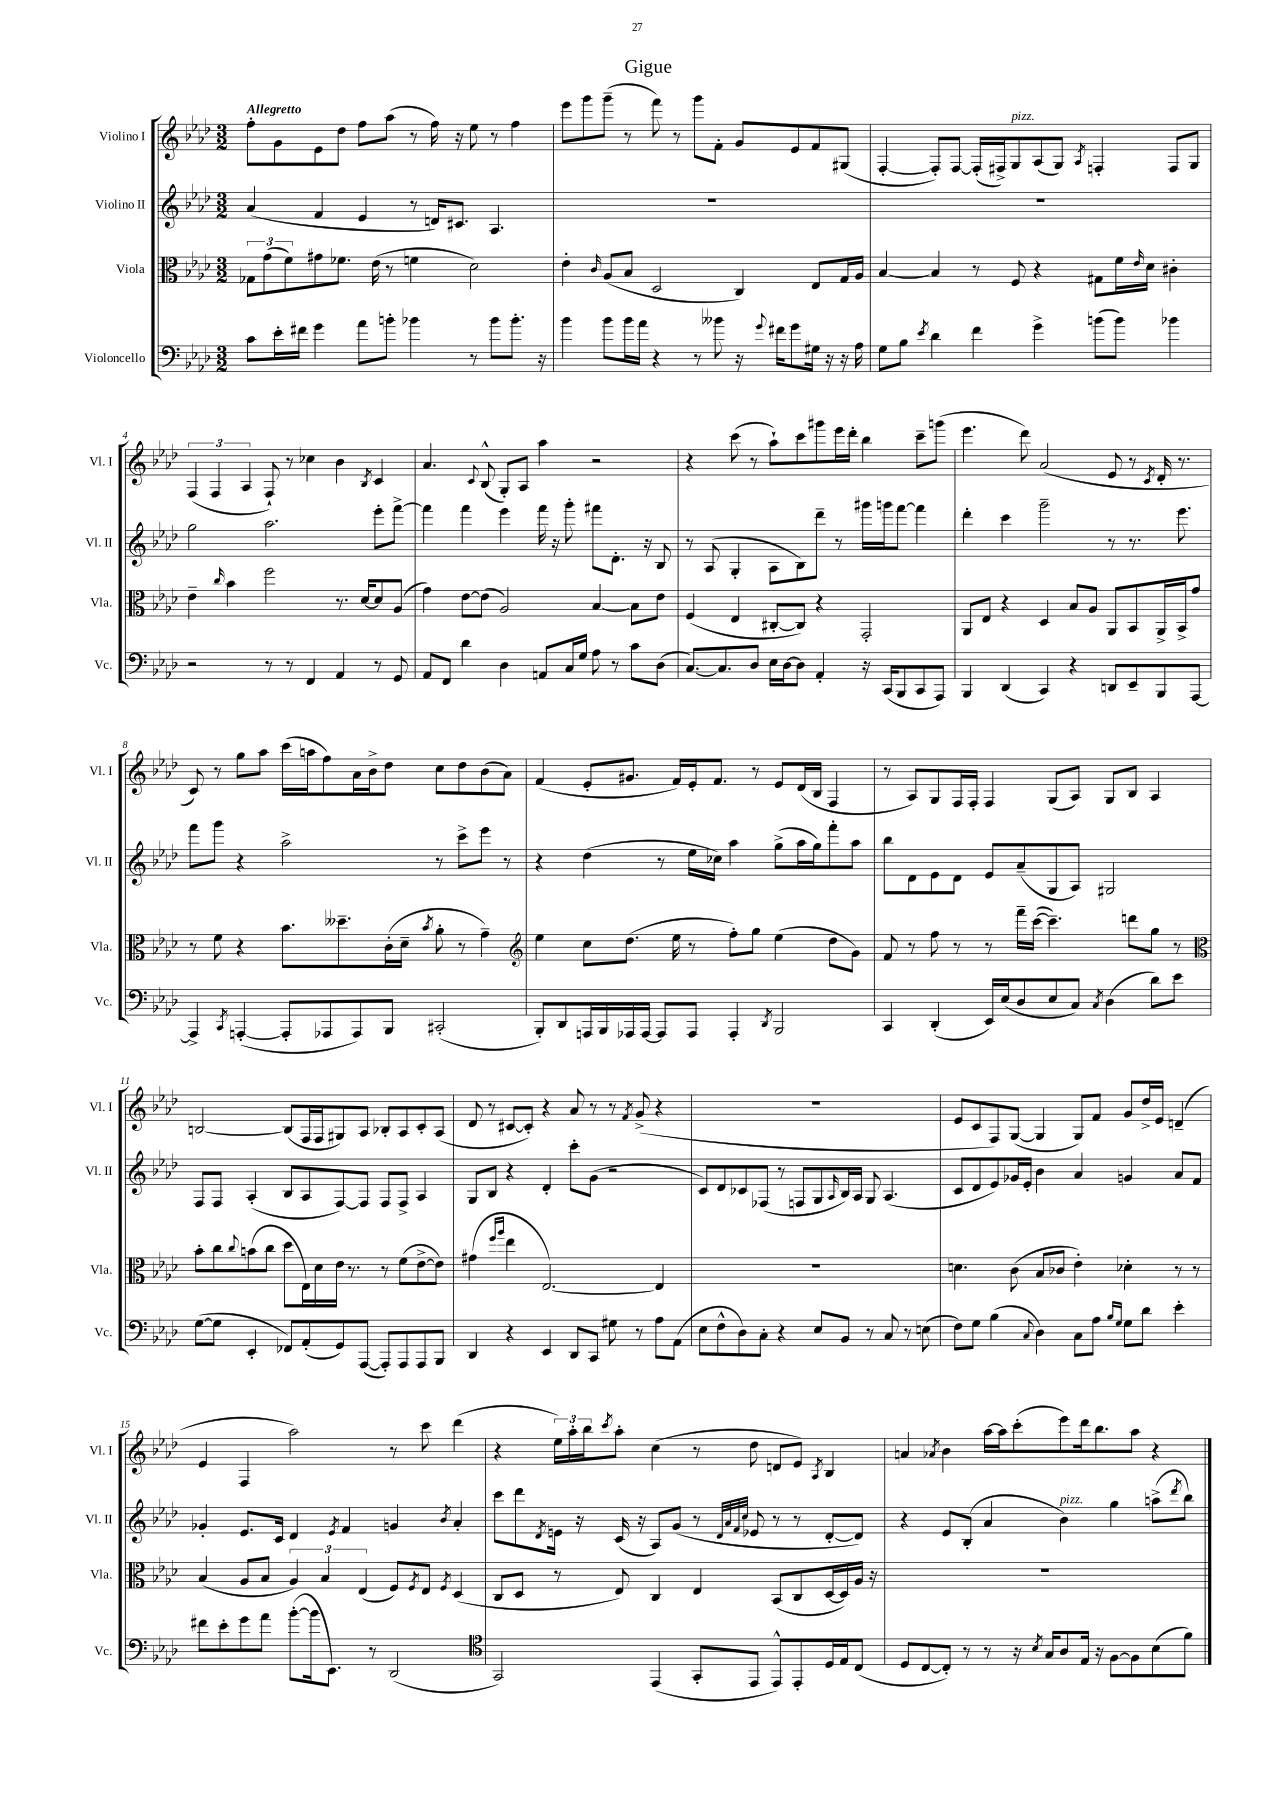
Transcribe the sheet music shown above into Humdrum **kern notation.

**kern	**kern	**kern	**kern
*part4	*part3	*part2	*part1
*staff4	*staff3	*staff2	*staff1
*I"Violoncello	*I"Viola	*I"Violino II	*I"Violino I
*I'Vc.	*I'Vla.	*I'Vl. II	*I'Vl. I
*clefF4	*clefC3	*clefG2	*clefG2
*k[b-e-a-d-]	*k[b-e-a-d-]	*k[b-e-a-d-]	*k[b-e-a-d-]
*M3/2	*M3/2	*M3/2	*M3/2
=1	=1	=1	=1
!	!	!	!LO:TX:a:B:t=Allegretto
8c\L	12G-X\L	(4a-/	8ff'\L
.	(12g\	.	.
16e-'\L	.	.	8g\
.	12f\)	.	.
16f#X\JJ	.	.	.
4g\	8g#X\	4f/	8e-\
.	8.f-X\J	.	8dd-\J
8a-\L	.	4e-/	8ff\L
.	(16e-\	.	.
8bn'\J	8r	.	(8aa-\J
4b-X\	4fn\	8r	8r
.	.	16dn/KL)	16ff\)
.	.	8.c#X/J	16r
8r	2d-\)	.	8ee-\
8b-\L	.	4.A-/	8r
8.b-'\J	.	.	4ff\
16r	.	.	.
=2	=2	=2	=2
4b-\	4e-'\	1.r	8eee-\L
.	.	.	8ggg\
.	16qqc/	.	.
8b-\L	(8A-/L	.	(8ggg~\J
16b-\L	8B-/J	.	8r
16a-\JJ	.	.	.
4r	2D-/	.	8fff\)
.	.	.	8r
8r	.	.	8ggg\L
8b--X\	.	.	8f'\J
16r	4C/)	.	8g/L
8qqg/	.	.	.
16f#X\KL	.	.	.
8g\	.	.	8e-/
16G#X\Jk	8E-/L	.	8f/
16r	.	.	.
16r	16G/L	.	(8G#X/J
16A-\	16A-/JJ	.	.
=3	=3	=3	=3
8G\L	[4B-/	1.r	[4F'/
8B-\J	.	.	.
8qe-/	.	.	.
4d-\	4B-/]	.	8F'/L])
.	.	.	[8F/J
4f\	8r	.	(16F'/LL]
.	.	.	16F#X^/J)
!	!	!	!LO:TX:a:i:t=pizz.
.	8F/	.	8G/
4g^\	4r	.	(8A-/
.	.	.	8G/J)
.	.	.	8qA-/
(8bn\L	8G#X\L	.	4Fn'/
8b\J)	16f\L	.	.
.	16qqe-/	.	.
.	16d-\JJ	.	.
4b-X\	4c#X'\	.	8F/L
.	.	.	8G/J
!!LO:LB:g=z
=4	=4	=4	=4
2r	4e-~\	2gg\	(6F/
.	.	.	6F/
.	16qqcc/	.	.
.	4b-\	.	.
.	.	.	6A-/
8r	2ff\	2.aa-\	8F`/)
8r	.	.	8r
4FF/	.	.	4cc-X\
4AA-/	8.r	.	4b-\
.	[16d-/KL	.	.
.	.	.	8qB-/
8r	8d-/]	8eee-'\L	4c/
8GG/	(8A-/J	[8fff^\J	.
=5	=5	=5	=5
8AA-/L	4g\)	4fff\]	4.a-/
8FF/J	.	.	.
4d-\	[8e-\L	4fff\	.
.	.	.	8qqc/
.	(8e-\J]	.	(8B-^^/
4D-\	2A-/)	4eee-\	8G'/L)
.	.	.	8A-/J
8AAn/L	.	16fff\	4aa-\
.	.	16r	.
16C/L	.	8ggg'\	.
16G/JJ	.	.	.
8A-\	[4B-/	8fff#X\L	2r
8r	.	8.d-'\J	.
8c\L	8B-\L]	.	.
.	.	16r	.
(8D-\J	8e-\J	8B-/	.
=6	=6	=6	=6
[8.C/L)	(4F/	8r	4r
.	.	(8A-/	.
8.C/]	.	.	.
.	4E-/	4G'/	(8ccc\
8D-/J	.	.	8r
16E-\LL	[8C#X'/L	8A-\L	8aa-`\L)
[16D-\J	.	.	.
8D-\J]	8C#/J])	8B-\)	8ccc\
4AA-'/	4r	8ddd-~\J	8ggg#X\
.	.	8r	16eee-\L
.	.	.	16ddd-'\JJ
16r	2GG'/	16ggg#X\LL	4bb-\
(16CC/KL	.	16gggn\J	.
8BBB-/	.	[8fff\J	.
8CC/	.	4fff\]	8ccc~\L
8AAA-/J)	.	.	(8gggn\J
=7	=7	=7	=7
4BBB-/	8AA-/L	4ddd-'\	4.eee-\
.	8E-/J	.	.
(4DD-/	4r	4ccc\	.
.	.	.	8ddd-\)
4CC/)	4D-/	2ggg~\	(2a-/
4r	8B-/L	.	.
.	8A-/J	.	.
8DDn/L	8AA-/L	8r	8e-/
8EE-~/	8BB-/	8.r	8r
.	.	.	8qc/
8BBB-/	16AA-^/L	.	16d-'/
.	16BB-^/J	8.eee-\	8.r
[8AAA-/J	8g/J	.	.
!!LO:LB:g=z
=8	=8	=8	=8
4AAA-^/]	8r	8fff\L	8c/)
.	8f\	8ggg\J	8r
8qCC/	.	.	.
([4AAAn'/	4r	4r	8gg\L
.	.	.	8aa-\J
8AAA'/L]	8.b-\L	2aa-^\	(16ccc\LL
.	.	.	16aan\J
8AAA-X/	.	.	8ff\)
.	8.dd--X~\	.	.
8AAA-/)	.	.	16a-\L
.	.	.	16b-^\J
8BBB-/J	(16c'\L	.	8dd-\J
.	16d-~\JJ	.	.
.	8qb-/	.	.
(2CC#X'/	8a-'\	8r	8cc\L
.	8r	8ccc^\L	8dd-\
.	4g~\)	8eee-\J	(8b-\
.	.	8r	8a-\J)
=9	=9	=9	=9
*	*clefG2	*	*
8BBB-'/L)	4ee-\	4r	(4f/
8DD-/	.	.	.
16AAAn/L	8cc\L	(4dd-\	8e-'/L
16BBB-/	.	.	.
16AAA-X/	(8.dd-\J	.	8.g#X/J
[16AAA-/JJ	.	.	.
8AAA-/L]	.	8r	.
.	16ee-\	.	16f/LL)
8AAA-/J	8r	16ee-\LL	16e-'/J
.	.	16cc-X\JJ)	8.f/J
4AAA-'/	8ff'\L)	4aa-\	.
.	8gg\J	.	8r
8qDD-/	.	.	.
2BBB-/	(4ee-\	(8gg^\L	8e-/L
.	.	16aa-\L	(16d-/L
.	.	16gg\J)	16B-/JJ
.	8dd-\L	8fff'\	4F/
.	8g\J)	8aa-\J	.
=10	=10	=10	=10
4CC/	8f/	8bb-\L	8r
.	8r	8d-\	8A-/L)
(4DD-'/	8ff\	8e-\	8G/
.	8r	8d-\J	16F/L
.	.	.	16F'/JJ
16EE-/LL)	8r	8e-/L	4F/
(16E-/J	.	.	.
8D-/	16fff~\LL	(8a-~/	.
.	([16ccc\JJ	.	.
8E-/	4.ccc~\])	8G/	(8G/L
8C/J)	.	8A-/J)	8A-/J)
8qC/	.	.	.
(4D-\	.	2G#X/	8G/L
.	8dddn\L	.	8B-/J
8d-\L)	8gg\J	.	4A-/
8e-\J	8r	.	.
!!LO:LB:g=z
=11	=11	=11	=11
*	*clefC3	*	*
([8G\L	8b-'\L	8F/L	[2Bn/
8G\J]	8cc\	8F/J	.
.	8qqcc/	.	.
4EE-'/	(8bn\	(4A-'/	.
.	8cc\J	.	.
8FF-X/L)	8dd-\L	8B-/L	(8B/L]
(8AA-'/	16E-\L)	8A-/	16F/L
.	16d-\	.	16F/J
8GG/)	16e-\JJ	[8F/)	8G#X/)
.	8.r	.	.
([8AAA-/J	.	8F/J]	8A-/J
8AAA-'/L])	8r	8F/L	8B-X'/L
8AAA-/	(8f\L	8F^/J	8A-/
8AAA-/	[8e-^\	4A-/	8c'/
8BBB-/J	8e-\J])	.	(8A-/J
=12	=12	=12	=12
4DD-/	(4g#X\	8G/L	8d-/
.	.	8B-/J	8r
.	16qqff/LL	.	.
.	16qqaa-/JJ	.	.
4r	4ee-\	4r	[8c#X/L
.	.	.	8c#'/J])
4EE-/	[2.E-/)	4d-'/	4r
8DD-/L	.	8ccc'\L	8a-/
8CC/J	.	(8g\J	8r
8G#X\	.	2r	8r
.	.	.	8qf/
8r	.	.	(8g^/
8A-\L	4E-/]	.	4r
(8AA-\J	.	.	.
=13	=13	=13	=13
8E-\L	1.r	8c/L)	1.r
8F^^\	.	8d-/	.
8D-\)	.	8c-X/	.
8C'\J	.	(8F-X/J	.
4r	.	8r	.
.	.	8Fn/L	.
8E-/L	.	8G/	.
.	.	16qqA-/	.
8BB-/J	.	16B-/L)	.
.	.	16A-/JJ	.
8r	.	8G/	.
8C/	.	(4.A-/	.
8r	.	.	.
(8En\	.	.	.
=14	=14	=14	=14
8F\L)	4.dn\	8c/L	8e-/L
8G\J	.	8d-/	8c/
(4B-\	.	8e-/)	8F/)
.	(8c\	16g-X/L	([8G/J
.	.	16e-'/JJ	.
8qqC/	.	.	.
4D-\)	8B-/L	4b-\	4G/]
.	8c-X/J	.	.
8C\L	4e-'\)	4a-/	8G/L)
8A-\J	.	.	8f/J
16qqB-/LL	.	.	.
16qqG/JJ	.	.	.
8G\L	4d-X'\	4gn/	8g/L
8d-\J	.	.	16dd-^/L
.	.	.	16e-/JJ
4e-'\	8r	8a-/L	(4dn~/
.	8r	8f/J	.
!!LO:LB:g=z
=15	=15	=15	=15
8f#X\L	(4B-/	4g-X'/	4e-/
8e-'\	.	.	.
8g\	8A-/L	8.e-/L	4F/
8a-\J	8B-/J	.	.
.	.	16c/Jk	.
([8b-'\L	6A-/)	4d-/	2aa-\)
16b-\k]	.	.	.
.	6B-/	.	.
8.EE-\J)	.	.	.
.	.	8qe-/	.
.	.	4f/	.
.	(6E-/	.	.
8r	.	.	.
(2DD-/	8F/L)	4gn/	8r
.	8qF/	.	.
.	8E-/J	.	8ccc\
.	8qF/	8qb-/	.
.	(4D-/	4a-'/	(4ddd-\
=16	=16	=16	=16
*clefC4	*	*	*
2GG/)	8C/L	8ccc\L	4r
.	8D-/J	8ddd-\	.
.	.	8qd-/	.
.	8r	16en\Jk	24ee-\LL)
.	.	.	24aa-'\
.	.	16r	.
.	.	.	24bb-\J
.	.	.	8qccc/
.	8E-/)	(16c/	8aa-'\J
.	.	16r	.
(4EE-/	4C/	8A-/L)	(4cc\
.	.	(8g/J	.
8GG'/L	4E-/	8r	8r
.	.	32qqd-/LLL	.
.	.	32qqa-/	.
.	.	32qqf/	.
.	.	32qqcc/JJJ	.
8EE-/J	.	8e-X/	8dd-\
8EE-^^/L)	(8BB-/L	8r	8dn/L
8EE-'/	8C/	8r	8e-/J)
.	.	.	8qA-/
16D-/L	[16D-/L	[8d-'/L	4B-/
16E-/J	16D-/])	.	.
(8C/J	16A-/JJ	8d-/J])	.
.	16r	.	.
=17	=17	=17	=17
8D-/L	1.r	4r	4an/
[8C/	.	.	.
.	.	.	8qa-X/
8C'/J])	.	8e-/L	4b-\
8r	.	(8B-'/J	.
8r	.	4a-/	[16aa-\LL
.	.	.	16aa-\J]
16r	.	.	(8ccc'\
8qB-/	.	.	.
16G/KL	.	.	.
!	!	!LO:TX:a:i:t=pizz.	!
8A-/	.	4b-\)	8eee-\)
16E-/Jk	.	.	16ddd-\k
16r	.	.	8.bb-\
[8F\L	.	4gg\	.
8F\]	.	.	8aa-\J
(8B-\	.	(8aan^\L	4r
.	.	8qddd-/	.
8f\J)	.	8bb-\J)	.
==	==	==	==
*-	*-	*-	*-
